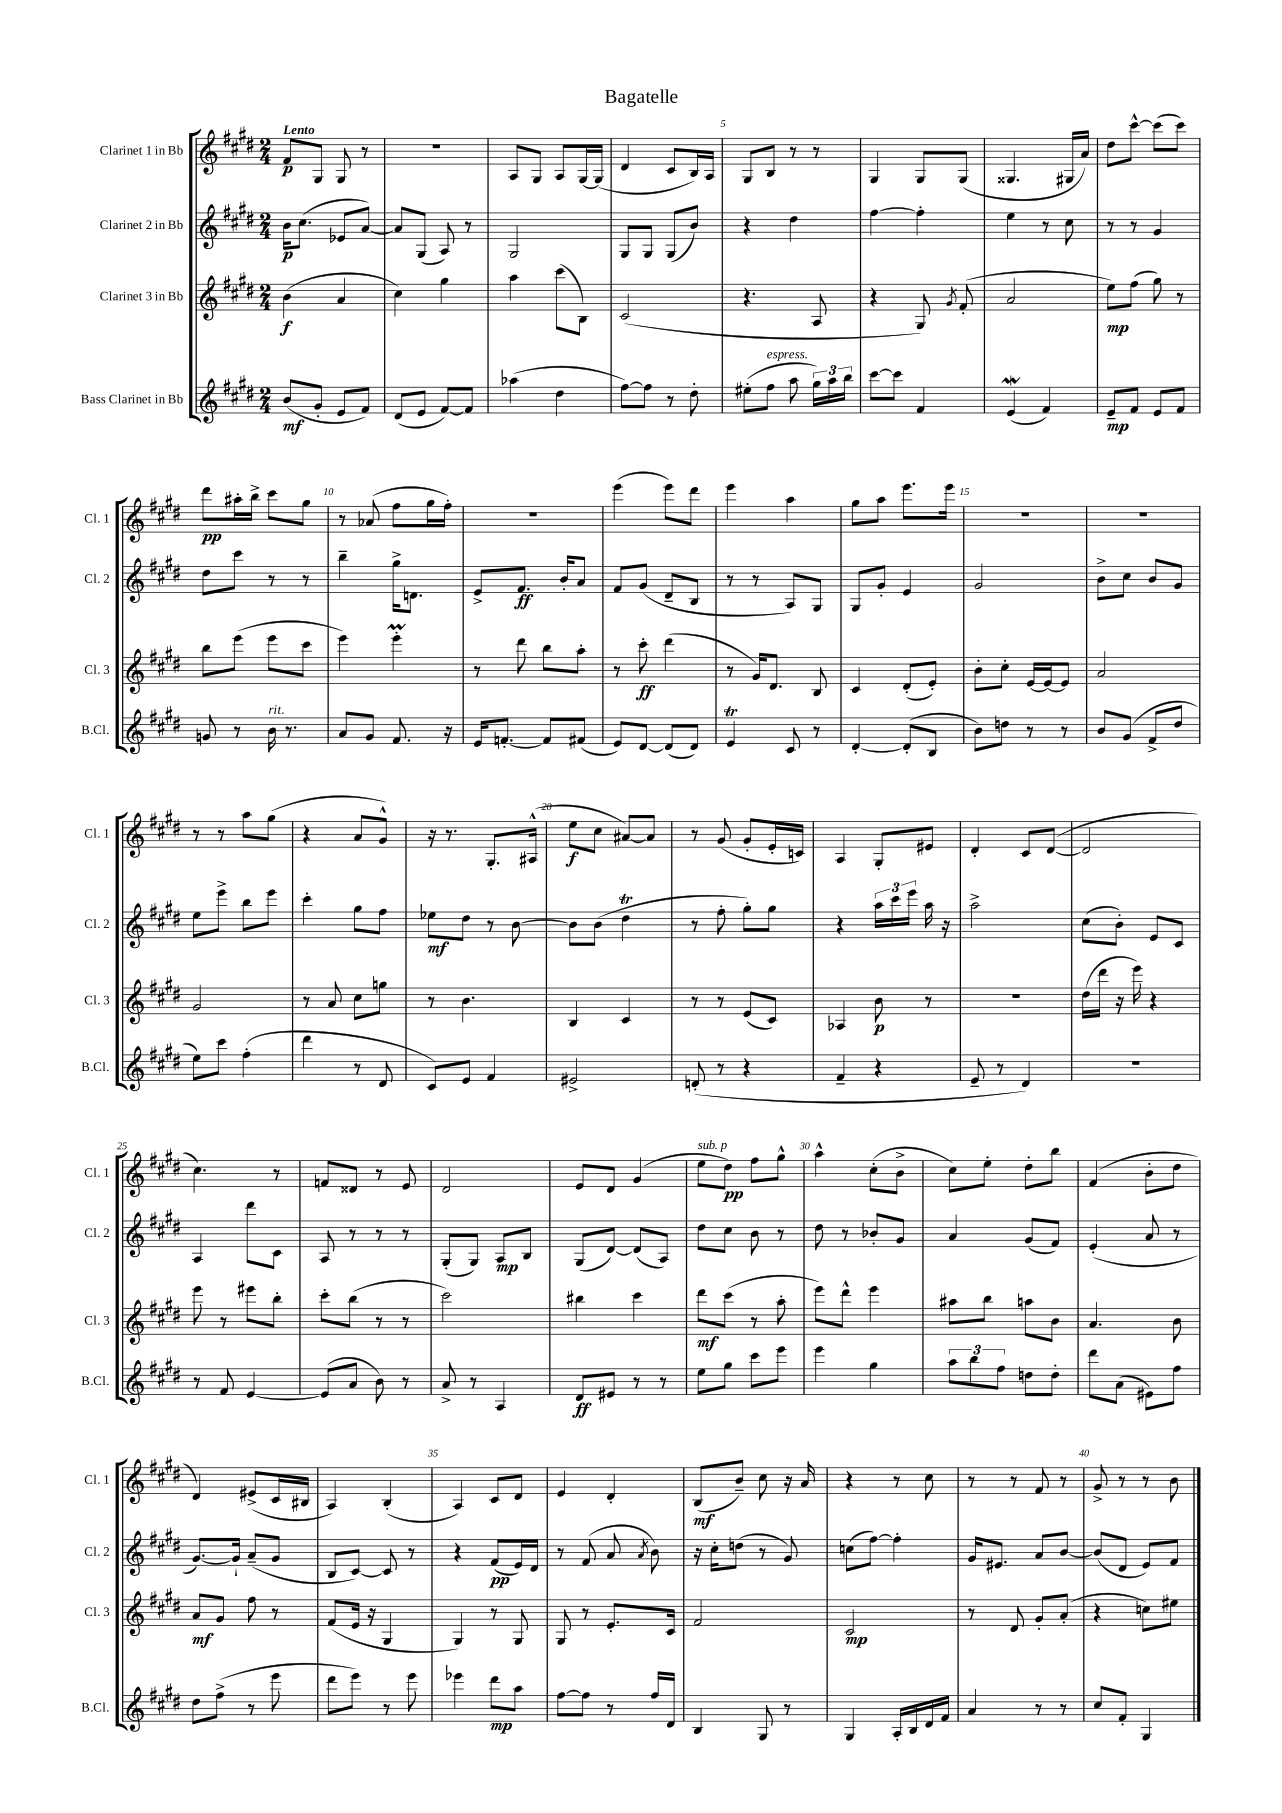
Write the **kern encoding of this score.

**kern	**kern	**kern	**kern
*staff4	*staff3	*staff2	*staff1
*clefG2	*clefG2	*clefG2	*clefG2
*k[f#c#g#d#]	*k[f#c#g#d#]	*k[f#c#g#d#]	*k[f#c#g#d#]
*M2/4	*M2/4	*M2/4	*M2/4
(8b/L	(4b\	16b\LK	8f#/L
.	.	(8.cc#\J	.
8g#'/J	.	.	8G#/J
8e/L	4a/	8e-/L	8G#/
8f#/J)	.	[8a/J)	8r
=	=	=	=
(8d#/L	4cc#\)	8a/]L	2r
8e/J	.	(8G#/J	.
[8f#/L)	4gg#\	8A/)	.
8f#/]J	.	8r	.
=	=	=	=
(4aa-\	4aa\	2G#/	8A/L
.	.	.	8G#/J
4dd#\	(8ccc#\L	.	8A/L
.	8B\J)	.	[16G#/L
.	.	.	(16G#/]JJ
=	=	=	=
[8ff#\L)	(2c#/	8G#/L	4d#/
8ff#\]J	.	8G#/J	.
8r	.	(8G#/L	8c#/L
8dd#'\	.	8b/J)	16B/L)
.	.	.	16A/JJ
=	=	=	=
(8ee#'\L	4.r	4r	8G#/L
8ff#\J	.	.	8B/J
8aa\	.	4dd#\	8r
24gg#\LL)	8A/	.	8r
24aa\	.	.	.
24bb\JJ	.	.	.
=	=	=	=
[8ccc#\L	4r	[4ff#\	4G#/
8ccc#\]J	.	.	.
4f#/	8G#/)	4ff#'\]	8G#/L
.	8qg#/	.	.
.	(8f#'/	.	(8G#/J
=	=	=	=
(4e/	2a/	4ee\	4.G##/
4f#/)	.	8r	.
.	.	8cc#\	16G#/LL
.	.	.	16a/JJ)
=	=	=	=
8e~/L	8ee\L)	8r	8dd#\L
8f#/J	(8ff#\J	8r	[8ccc#^^\J
8e/L	8gg#\)	4g#/	(8ccc#\]L
8f#/J	8r	.	8ccc#\J)
=	=	=	=
8g/	8bb\L	8dd#\L	8ddd#\L
8r	(8eee\J	8ccc#\J	16aa#'\L
.	.	.	16bb^\JJ
16b\	8eee\L	8r	8ccc#\L
8.r	.	.	.
.	8ccc#\J	8r	8gg#\J
=	=	=	=
8a/L	4eee\)	4bb~\	8r
8g#/J	.	.	(8a-/
8.f#/	4eee'\	16gg#^\LK	8ff#\L
.	.	8.d\J	.
.	.	.	16gg#\L
16r	.	.	16ff#'\JJ)
=	=	=	=
16e/LK	8r	8e^/L	2r
[8.f'/J	.	.	.
.	8ddd#\	8.f#/J	.
8f/]L	8bb\L	.	.
.	.	16b'/LK	.
(8f#/J	8aa'\J	8a/J	.
=	=	=	=
8e/L)	8r	8f#/L	(4eee\
[8d#/J	8ccc#'\	(8g#/J	.
(8d#/]L	(4ddd#\	8d#~/L	8eee\L)
8d#/J)	.	8B/J	8ddd#\J
=	=	=	=
4e/	8r	8r	4eee\
.	16g#/LK)	8r	.
.	8.d#/J	.	.
8c#/	.	8A/L)	4aa\
8r	8B/	8G#/J	.
=	=	=	=
[4d#'/	4c#/	8G#/L	8gg#\L
.	.	8g#'/J	8aa\J
(8d#'/]L	(8d#'/L	4e/	8.eee\L
8B/J	8e'/J)	.	.
.	.	.	16eee\Jk
=	=	=	=
8b\L)	8b'\L	2g#/	2r
8dd\J	8cc#'\J	.	.
8r	[16e/LL	.	.
.	16e/_J	.	.
8r	8e/]J	.	.
=	=	=	=
8b/L	2a/	8b^\L	2r
(8g#/J	.	8cc#\J	.
8f#^/L	.	8b/L	.
8dd#/J	.	8g#/J	.
=	=	=	=
8ee\L)	2g#/	8ee\L	8r
8ccc#\J	.	8eee^\J	8r
(4ff#'\	.	8bb\L	8aa\L
.	.	8eee\J	(8gg#\J
=	=	=	=
4ddd#\	8r	4ccc#'\	4r
.	8a/	.	.
8r	8cc#\L	8gg#\L	8a/L
8d#/	8gg\J	8ff#\J	8g#^^/J)
=	=	=	=
8c#/L)	8r	8ee-\L	16r
.	.	.	8.r
8e/J	4.b\	8dd#\J	.
4f#/	.	8r	8.G#'/L
.	.	[8b\	.
.	.	.	(16A#^^/Jk
=	=	=	=
2e#^/	4B/	8b\]L	8ee\L
.	.	(8b\J	8cc#\J
.	4c#/	4dd#\	[8a#/L)
.	.	.	8a#/]J
=	=	=	=
(8d'/	8r	8r	8r
8r	8r	8ff#'\	(8g#/
4r	(8e/L	8gg#'\L)	8g#'/L
.	8c#/J)	8gg#\J	16e'/L
.	.	.	16c/JJ)
=	=	=	=
4f#~/	4A-/	4r	4A/
4r	8b\	24aa\LL	8G#'/L
.	.	24ccc#\	.
.	.	24eee\JJ	.
.	8r	16aa\	8e#/J
.	.	16r	.
=	=	=	=
8e~/	2r	2aa^\	4d#'/
8r	.	.	.
4d#/)	.	.	8c#/L
.	.	.	([8d#/J
=	=	=	=
2r	(16dd#\LL	(8cc#\L	2d#/]
.	16ddd#\JJ	.	.
.	16r	8b'\J)	.
.	16eee\)	.	.
.	4r	8e/L	.
.	.	8c#/J	.
=	=	=	=
8r	8eee\	4A/	4.cc#\)
8f#/	8r	.	.
[4e/	8eee#\L	8ddd#\L	.
.	8bb'\J	8c#\J	8r
=	=	=	=
(8e/]L	8ccc#'\L	8A/	8f/L
8a/J	(8bb\J	8r	8d##/J
8b\)	8r	8r	8r
8r	8r	8r	8e/
=	=	=	=
8a^/	2ccc#\)	(8G#'/L	2d#/
8r	.	8G#/J)	.
4A/	.	8A/L	.
.	.	8B/J	.
=	=	=	=
8d#/L	4bb#\	(8G#/L	8e/L
8e#/J	.	[8d#/J)	8d#/J
8r	4ccc#\	(8d#/]L	(4g#/
8r	.	8A/J)	.
=	=	=	=
8ee\L	8ddd#\L	8dd#\L	8ee\L
8gg#\J	(8ccc#\J	8cc#\J	8dd#\J)
8ccc#\L	8r	8b\	8ff#\L
8eee\J	8aa'\	8r	8gg#^^\J
=	=	=	=
4eee\	8eee\L)	8dd#\	4aa^^\
.	8ddd#^^\J	8r	.
4gg#\	4eee\	8b-'/L	(8cc#'\L
.	.	8g#/J	8b^\J
=	=	=	=
12aa\L	8aa#\L	4a/	8cc#\L)
12bb\	.	.	.
.	8bb\J	.	8ee'\J
12ff#\J	.	.	.
8dd\L	8aa\L	(8g#/L	8dd#'\L
8dd'\J	8b\J	8f#/J)	8bb\J
=	=	=	=
8ddd#\L	4.a/	(4e'/	(4f#/
(8a\J	.	.	.
8e#\L)	.	8a/	8b'\L
8ff#\J	8b\	8r	8dd#\J
=	=	=	=
8dd#\L	8a/L	[8.g#/L)	4d#/)
(8ff#^\J	8g#/J	.	.
.	.	16g#`/]Jk	.
8r	8ff#\	(8a~/L	(8e#^/L
8eee\	8r	8g#/J	16c#/L
.	.	.	16B#/JJ
=	=	=	=
8ddd#\L	(8f#/L	8B/L	4A/)
8eee\J)	16e/Jk	[8c#/J)	.
.	16r	.	.
8r	4G#/	8c#/]	(4B'/
8eee\	.	8r	.
=	=	=	=
4eee-\	4G#/)	4r	4A/)
8ddd#\L	8r	(8f#/L	8c#/L
8aa\J	8G#/	16e/L)	8d#/J
.	.	16d#/JJ	.
=	=	=	=
[8ff#\L	8G#/	8r	4e/
8ff#\]J	8r	(8f#/	.
8r	8.e'/L	8a/	4d#'/
.	.	8qa/	.
16ff#/LL	.	8b\)	.
16d#/JJ	16c#/Jk	.	.
=	=	=	=
4B/	2f#/	16r	(8B/L
.	.	16cc#'\LK	.
.	.	(8dd\J	8b~/J)
8G#/	.	8r	8cc#\
8r	.	8g#/)	16r
.	.	.	16a/
=	=	=	=
4G#/	2c#/	(8cc\L	4r
.	.	[8ff#\J)	.
16A'/LL	.	4ff#'\]	8r
16B/	.	.	.
16d#/	.	.	8cc#\
16f#/JJ	.	.	.
=	=	=	=
4a/	8r	16g#/LK	8r
.	.	8.e#/J	.
.	8d#/	.	8r
8r	8g#'/L	8a/L	8f#/
8r	(8a'/J	[8b/J	8r
=	=	=	=
8cc#/L	4r	(8b/]L	8g#^/
8f#'/J	.	8d#/J	8r
4G#/	8cc\L)	8e/L)	8r
.	8ee#\J	8f#/J	8b\
==	==	==	==
*-	*-	*-	*-
